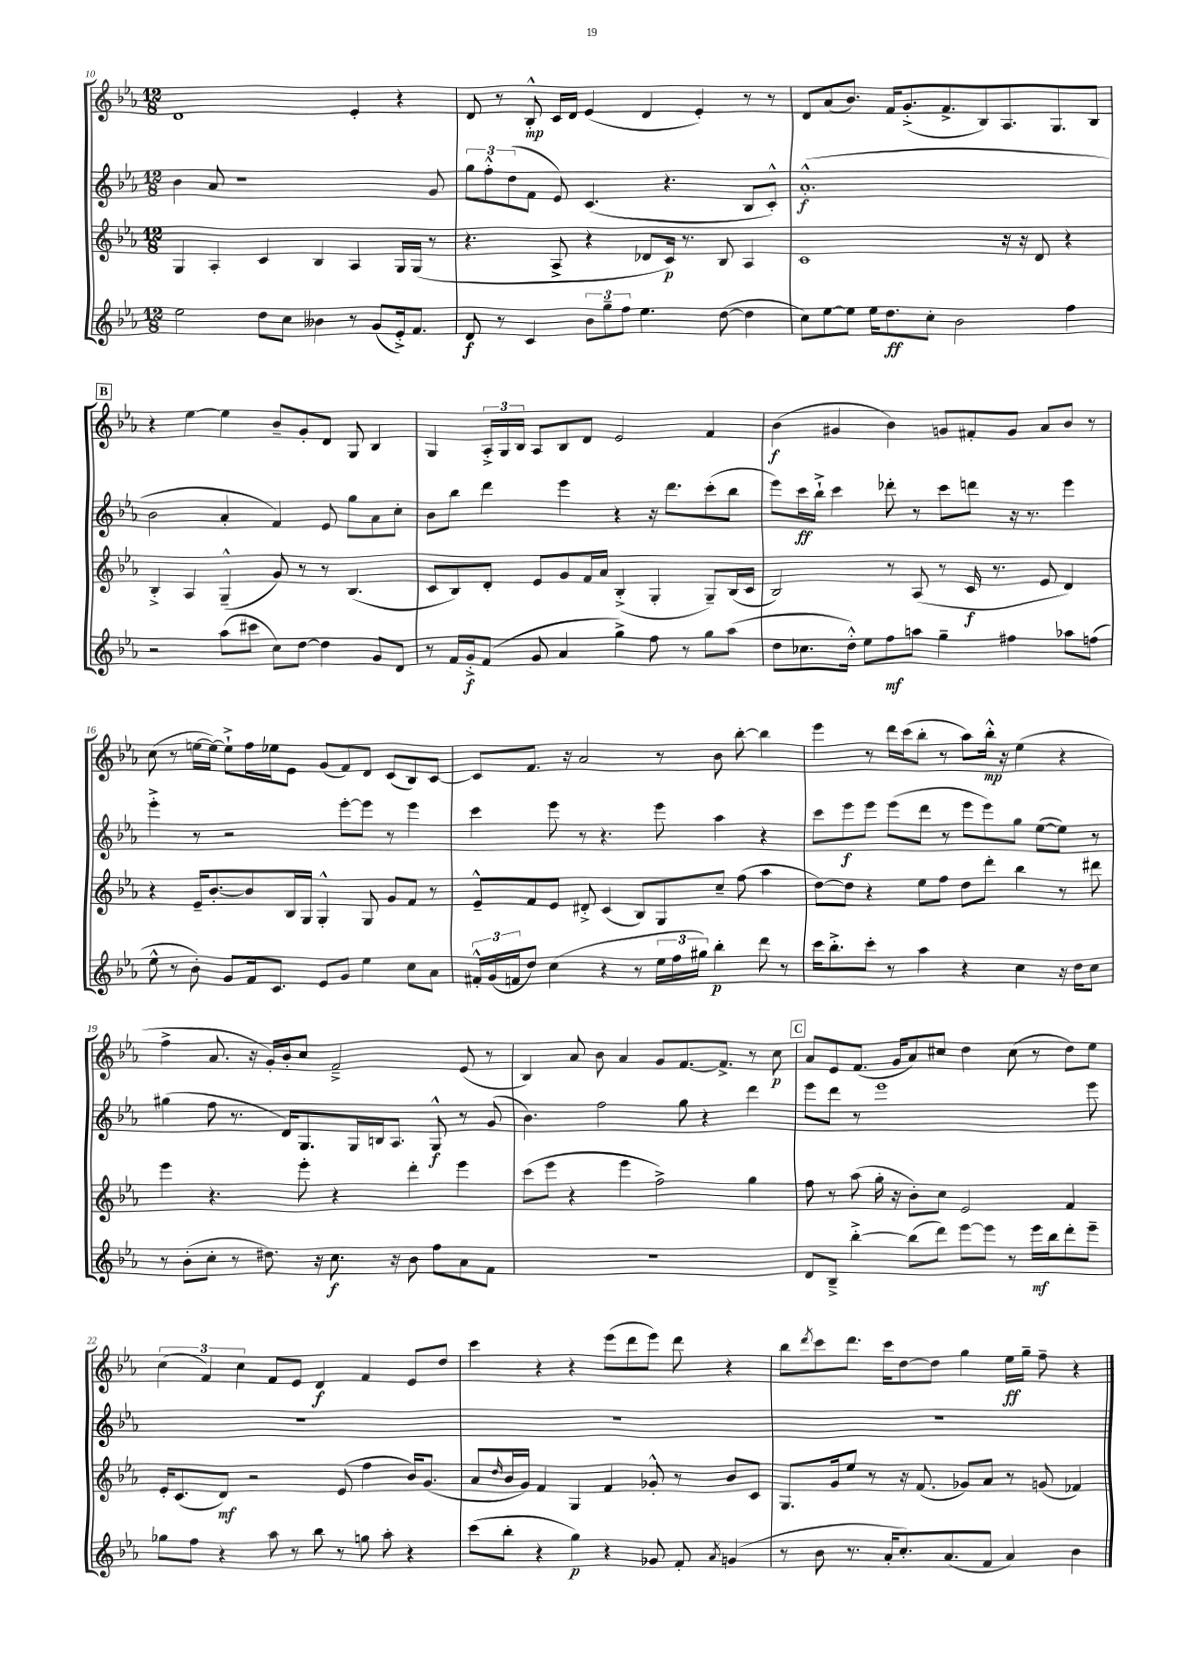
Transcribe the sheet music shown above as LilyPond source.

<<
\new StaffGroup <<
\new Staff = "s0" {
    \clef treble \key ees \major \numericTimeSignature \time 12/8
    d'1 ees'4-. r4 |
    d'8 r8 bes8-.-^\mp c'16 d'16 ees'4( d'4 ees'4-.) r8 r8 |
    d'8 aes'8( bes'8.) f'16 g'8.-.->( f'8.-> bes8) aes8. g8. bes8 |
    \mark \markup { \box "B" } r4 ees''4~ ees''4 bes'8-- g'8-. d'8 g8 bes4 |
    g4 \tuplet 3/2 { aes16-.-> g16 bes16 } aes8 bes8 d'8 ees'2 f'4 |
    bes'4\f( gis'4 bes'4) g'8 fis'8-. g'8 aes'8 bes'8 r8 |
    c''8( r8 e''16~ e''16~) e''8-!-> f''16 ees''16 ees'8 g'8( f'8) d'8 c'8( bes8) c'8~ |
    c'8 f'8. r16 aes'2 r8 bes'8 bes''8~-. bes''4 |
    ees'''4 r8 d'''16 c'''16( bes''8-. r8 aes''8) bes''16-.-^\mp r16 ees''4( r4 |
    f''4-> aes'8. r16 g'16-.) bes'16-. c''8 f'2---> ees'8( r8 |
    bes4) aes'8 bes'8 aes'4 g'8 f'8.~ f'8.-> r8 c''8\p |
    \mark \markup { \box "C" } aes'8 ees'8 f'8.( g'16 aes'8) cis''8 d''4 cis''8( r8 d''8) ees''8 |
    \tuplet 3/2 { c''4( f'4) c''4 } f'8 ees'8 d'4\f f'4 ees'8 d''8 |
    c'''4 r4 r4 ees'''8( d'''8 ees'''8) d'''8 r4 |
    bes''8 \acciaccatura { d'''8 } c'''8 d'''8. c'''16 d''8~ d''8 g''4 ees''16\ff g''16-- f''8-- r4 \bar "|." |
}
\new Staff = "s1" {
    \clef treble \key ees \major \numericTimeSignature \time 12/8
    bes'4 aes'8 r1 g'8 |
    \tuplet 3/2 { g''8 f''8-.-^ d''8( } f'8 ees'8) c'4.( r4. bes8 c'8-.-^) |
    aes'1.-.-^\f( |
    \mark \markup { \box "B" } bes'2 aes'4-. f'4) ees'8 g''8 aes'8 c''8-. |
    bes'8 bes''8 d'''4 ees'''4 r4 r16 d'''8. c'''8-.( bes''8 |
    ees'''8) c'''16\ff bes''16-!-> c'''4 des'''8-. r8 c'''8 d'''8 r16 r8. ees'''4 |
    ees'''4-.-> r8 r2 ees'''8~-. ees'''8 r8 ees'''4 |
    c'''4 ees'''8 r8 r4. ees'''8 aes''4 r4 |
    c'''8 ees'''8\f ees'''8 ees'''8( d'''8 r8 ees'''8 ees'''8) g''8 ees''8~( ees''8) r8 |
    gis''4( f''8 r8. d'16) g8. g16 b16 aes8. g8-^\f r8 g'8( |
    bes'4.) f''2 g''8 r4 d'''4 |
    \mark \markup { \box "C" } ees'''8 d'''8 r8 ees'''1 ees'''8 |
    R1. |
    R1. |
    R1. \bar "|." |
}
\new Staff = "s2" {
    \clef treble \key ees \major \numericTimeSignature \time 12/8
    g4 aes4-. c'4 bes4 aes4 g16 g16( r8 |
    r4. aes8-> r4 des'8 c'16\p) r8. bes8 aes4 |
    c'1 r16 r16 d'8 r4 |
    \mark \markup { \box "B" } bes4-.-> aes4 g4---^( g'8) r8 r8 bes4.( |
    c'8 bes8) d'8-. ees'8 g'8 f'16 aes'16 bes4-.->( g4-. g8--) bes16( c'16 |
    bes2) r8 aes8( r8 c'16\f r8. ees'8 d'4) |
    r4 ees'16-- bes'8.~-. bes'8 bes16 g16 g4-.-^ g8 g'8 f'8 r8 |
    ees'8---^ f'8 ees'8 dis'8-.-> c'4( bes8) g8 c''8-- f''8( aes''4 |
    d''8~) d''8 r4 ees''8 f''8 d''8 d'''8-. bes''4 r8 dis'''8 |
    ees'''4 r4. ees'''8-. r4 d'''4-. ees'''4 |
    c'''8( ees'''8 r4 ees'''4 f''2->) g''4 |
    \mark \markup { \box "C" } f''8 r8 aes''8( g''16-. r16 bes'8-.) c''8 ees'2 f'4 |
    ees'16-. c'8.( d'8\mf) r2 ees'8( f''4 bes'16) g'8.( |
    aes'8 \grace { d''16 } bes'16 g'16) f'4 g4 f'4 ges'8-.-^ r8 bes'8 c'8 |
    g8. g'16 ees''8 r8 r16 f'8.( ges'8) aes'8 r8 g'8( fes'4) \bar "|." |
}
\new Staff = "s3" {
    \clef treble \key ees \major \numericTimeSignature \time 12/8
    ees''2 d''8 c''8 beses'4 r8 g'8( ees'16-.->) f'8. |
    d'8\f r8 c'4 \tuplet 3/2 { bes'8 g''8-- f''8 } ees''4. d''8~( d''4 |
    c''8) ees''8~ ees''8 ees''16 d''8.\ff c''8-. bes'2 f''4 |
    \mark \markup { \box "B" } r2 aes''8( cis'''8 c''8) d''8~ d''4 g'8 d'8 |
    r8 f'16 g'16-.->\f f'8( g'8 aes'4 g''4->) f''8 r8 g''8 aes''8( |
    d''8 ces''8. d''16-.-^) ees''8 f''8\mf a''8 g''4-- fis''4 aes''8 f''8( |
    ees''8-^ r8 bes'8-.) g'8 f'16 c'8. ees'8 g'8 ees''4 c''8 aes'8 |
    \tuplet 3/2 { fis'16-.-^ g'16( f'16 } d''8) c''4( r4 r8 \tuplet 3/2 { ees''16 f''16 gis''16) } bes''4-.\p d'''8 r8 |
    c'''16 bes''8.-.-> c'''8-. r8 aes''4 r4 c''4 r16 d''16 c''8 |
    r8 bes'8-.( c''8-. r8 dis''8.) r16 c''8.\f r16 bes'8 f''8 aes'8 f'8 |
    R1. |
    \mark \markup { \box "C" } d'8 bes8---> bes''4~-.-> bes''8( d'''8) ees'''8~ ees'''8 r8 ees'''16\mf bes''16 d'''8-. ees'''8-- |
    ges''8 f''8 r4 aes''8 r8 bes''8 r8 g''8 aes''8-. r4 |
    c'''8( bes''8-. r4 g''4\p) r4 ges'8 f'8-. \acciaccatura { aes'8 } g'4( |
    r8 bes'8 r8. aes'16-. c''8.-.) aes'8.( f'8 aes'4) bes'4 \bar "|." |
}
>>
>>
\layout { \context { \Score currentBarNumber = #10 } }
